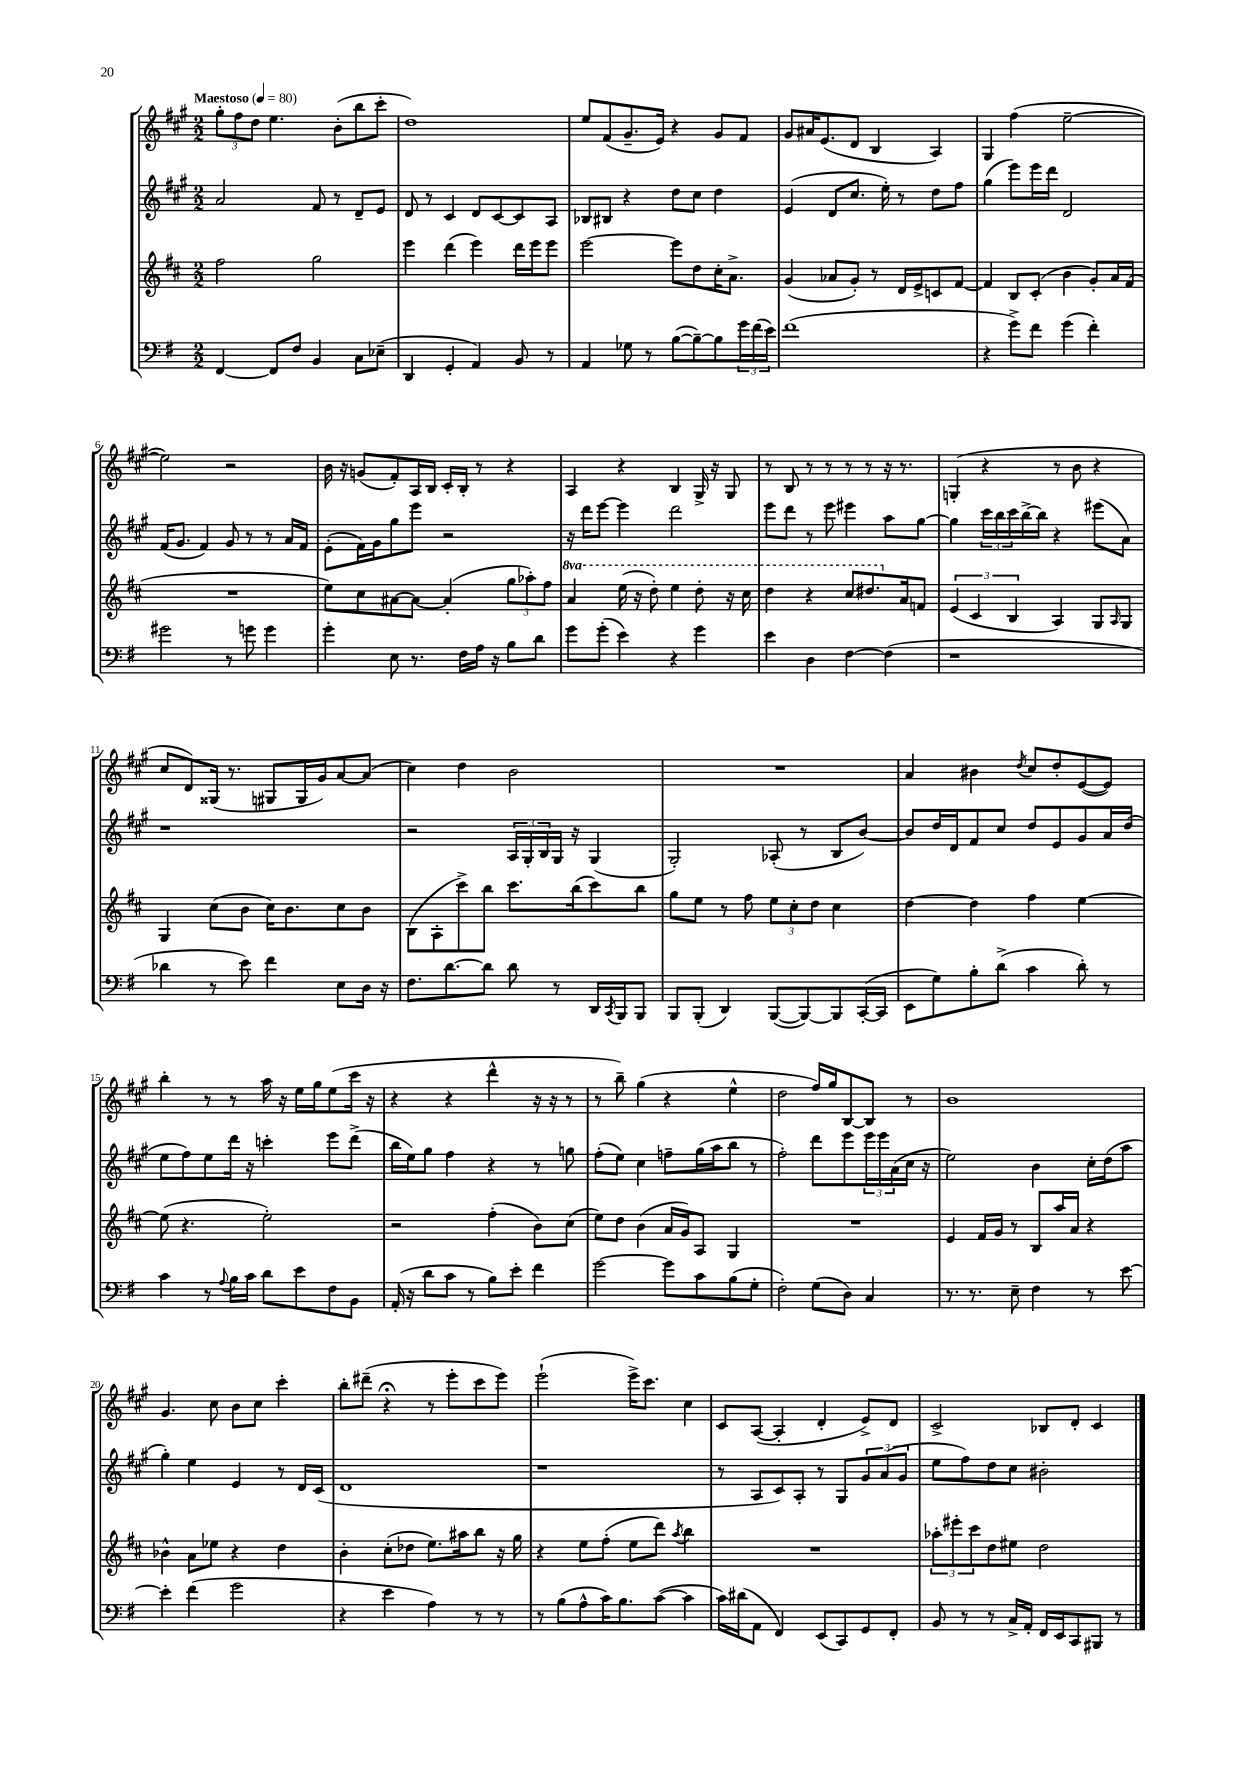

**kern	**kern	**kern	**kern
*part4	*part3	*part2	*part1
*staff4	*staff3	*staff2	*staff1
*clefF4	*clefG2	*clefG2	*clefG2
*k[f#]	*k[f#c#]	*k[f#c#g#]	*k[f#c#g#]
*M2/2	*M2/2	*M2/2	*M2/2
*MM80	*MM80	*MM80	*MM80
=1	=1	=1	=1
!	!	!	!LO:TX:a:B:t=Maestoso
[4FF#/	2ff#\	2a/	12gg#'\L
.	.	.	12ff#\
.	.	.	12dd\J
8FF#/L]	.	.	4.ee\
8F#/J	.	.	.
4BB/	2gg\	8f#/	.
.	.	8r	(8b'\L
8C\L	.	8d~/L	8bb\
(8E-X~\J	.	8e/J	8ccc#'\J
=2	=2	=2	=2
4DD/	4eee\	8d/	1dd)
.	.	8r	.
4GG'/	(4ddd\	4c#/	.
4AA/)	4eee\)	8d/L	.
.	.	[8c#/	.
8BB/	16ddd\LL	8c#/]	.
.	16eee\J	.	.
8r	8eee\J	8A/J	.
=3	=3	=3	=3
4AA/	[2eee\	8B-X/L	8ee/L
.	.	8B#X/J	(8f#/
8G-X\	.	4r	8.g#~/
8r	.	.	.
.	.	.	16e/Jk)
([8B\L	8eee\L]	8dd\L	4r
8B~\_)	8dd\	8cc#\J	.
8B\]	16cc#'\K	4dd\	8g#/L
.	8.a^\J	.	.
24g\L	.	.	8f#/J
(24f#\	.	.	.
24e\JJ)	.	.	.
=4	=4	=4	=4
(1f#	(4g/	(4e/	8g#/L
.	.	.	16a#X/K
.	.	.	(8.e/
.	8a-X/L	8d/L	.
.	8g'/J)	8.cc#/J	8d/J
.	8r	.	4B/
.	.	16ee'\)	.
.	16d/LL	8r	.
.	16e^/J	.	.
.	8cn/	8dd\L	4A/)
.	[8f#/J	8ff#\J	.
=5	=5	=5	=5
4r	4f#/]	(4gg#\	4G#/
8g^\L)	8B/L	8eee\L)	(4ff#\
8f#\J	(8c#'/J	16eee\L	.
.	.	16ddd\JJ	.
(4g\	4b\	2d/	[2ee~\
4f#'\)	8g'/L)	.	.
.	16a/L	.	.
.	(16f#/JJ	.	.
!!LO:LB:g=z
=6	=6	=6	=6
2g#X\	1r	(16f#/KL	2ee\])
.	.	8.g#/J	.
.	.	4f#/)	.
8r	.	8g#/	2r
8gn\	.	8r	.
4g\	.	8r	.
.	.	16a/LL	.
.	.	16f#/JJ	.
=7	=7	=7	=7
4g'\	8ee\L)	(8e'\L	16b\
.	.	.	16r
.	8cc#\	16f#\L)	(8gn/L
.	.	16g#\J	.
8E\	[8a#X\	8gg#\	8f#'/)
8.r	8a#\J_	8eee\J	16A/L
.	.	.	16B/JJ
.	(4a#'/]	2r	16c#'/LL
16F#\LL	.	.	16B'/JJ
16A\JJ	.	.	8r
16r	.	.	.
8B\L	12gg\L	.	4r
.	12aa-X'\)	.	.
8d\J	.	.	.
.	12ff#\J	.	.
=8	=8	=8	=8
*	*8va	*	*
8g\L	4aa/	16r	4A/
.	.	16ddd\KL	.
(8g'\J	.	[8eee\J	.
4e\)	(16eee\	4eee\]	4r
.	16r	.	.
.	8ddd'\)	.	.
4r	4eee\	2ddd\	4B/
4g\	8ddd'\	.	16G#^/
.	.	.	16r
.	16r	.	8G#/
.	16ccc#\	.	.
=9	=9	=9	=9
4e\	4ddd\	8eee\L	8r
.	.	8ddd\J	8B/
4D\	4r	8r	8r
.	.	8eee\	8r
[4F#\	8ccc#/L	4eee#X\	8r
.	8.ddd#X/	.	8r
(4F#\]	.	8aa\L	16r
*	*X8va	*	*
.	16a/k	.	8.r
.	8fn/J	[8gg#\J	.
=10	=10	=10	=10
1r	(6e/	4gg#\]	(4Gn'/
.	6c#/	.	.
.	.	24ccc#\LL	4r
.	.	24bb\	.
.	6B/	24ccc#\	.
.	.	[16bb^\	.
.	.	16bb\JJ]	.
.	4A/)	4r	8r
.	.	.	8b\
.	8G/L	(8eee#X\L	4r
.	16qqA/	.	.
.	8G/J	8a\J)	.
!!LO:LB:g=z
=11	=11	=11	=11
4d-X\	4G/	1r	8cc#/L
.	.	.	8d/)
8r	(8cc#\L	.	(16G##X/Jk
.	.	.	8.r
8e\)	8b\J	.	.
4f#\	16cc#\KL)	.	8G#X/L
.	8.b\	.	.
.	.	.	16G#/L
.	.	.	16g#/J)
8E\L	8cc#\	.	[8a/
16D\Jk	8b\J	.	(8a/J]
16r	.	.	.
=12	=12	=12	=12
8.F#\L	(8B\L	2r	4cc#\)
.	8A'\	.	.
[8.d\	.	.	.
.	8ccc#^\)	.	4dd\
8d\J]	8bb\J	.	.
8d\	8.ccc#\L	24A/LL	2b\
.	.	24G#'/	.
.	.	24B/	.
8r	.	16G#/JJ	.
.	(16bb\k	16r	.
16DD/LL	8ccc#\)	(4G#/	.
8qCC/	.	.	.
16BBB/J	.	.	.
8BBB/J	8bb\J	.	.
=13	=13	=13	=13
8BBB/L	8gg\L	2G#'/)	1r
(8BBB'/J	8ee\J	.	.
4DD/)	8r	.	.
.	8ff#\	.	.
([8BBB/L	12ee\L	(8A-X'/	.
.	12cc#'\	.	.
8BBB/_)	.	8r	.
.	12dd\J	.	.
8BBB/]	4cc#\	8B/L	.
([16CC'/L	.	[8b/J)	.
16CC/JJ]	.	.	.
=14	=14	=14	=14
8EE\L	[4dd\	8b/L]	4a/
8G\)	.	16dd/L	.
.	.	16d/J	.
8B'\	4dd\]	8f#/	4b#X\
(8d^\J	.	8cc#/J	.
.	.	.	8qdd/
4c\	4ff#\	8dd/L	8cc#/L
.	.	8e/	8dd'/
8d'\)	[4ee\	8g#/	([8e/
8r	.	16a/L	8e/J])
.	.	(16dd/JJ	.
!!LO:LB:g=z
=15	=15	=15	=15
4c\	(8ee\]	8ee\L	4bb'\
.	4.r	8ff#\)	.
8r	.	8ee\	8r
8qqA/	.	.	.
16B\LL	.	16ddd\Jk	8r
16c\JJ	.	16r	.
8d\L	2ee'\)	4cccn'\	16aa\
.	.	.	16r
8e\	.	.	16ee\LL
.	.	.	16gg#\J
8F#\	.	8eee\L	(8ee\
8BB\J	.	(8ddd^\J	16ccc#\Jk
.	.	.	16r
=16	=16	=16	=16
(16AA'/	2r	16bb\LL	4r
16r	.	16ee\J)	.
8d\L	.	8gg#\J	.
8c\J	.	4ff#\	4r
8r	.	.	.
8B\L)	(4ff#'\	4r	4ddd^^\
8e'\J	.	.	.
4f#\	8b\L)	8r	16r
.	.	.	16r
.	(8cc#\J	8ggn\	8r
=17	=17	=17	=17
[2g\	8ee\L)	(8ff#'\L	8r
.	8dd\J	8ee\J)	8bb~\)
.	(4b\	4cc#\	(4gg#\
8g\L]	16a/LL	8ffn~\L	4r
.	16g/J)	.	.
8c\	8A/J	(16gg#\L	.
.	.	16aa\J	.
(8B\	4G/	8bb\J	4ee^^\
8G'\J	.	8r	.
=18	=18	=18	=18
2F#'\)	1r	2ff#'\)	2dd\
(8G\L	.	8ddd\L	16ff#/LL)
.	.	.	16gg#/J
8D\J)	.	8eee\	[8B/
4C/	.	24eee\L	8B/J]
.	.	24eee\	.
.	.	(24a\	.
.	.	16cc#\JJ	8r
.	.	16r	.
=19	=19	=19	=19
8.r	4e/	2ee\)	1b
8.r	.	.	.
.	16f#/LL	.	.
.	16g/JJ	.	.
8E~\	8r	.	.
4F#\	8B/L	4b\	.
.	16aa/L	.	.
.	16a/JJ	.	.
8r	4r	16cc#'\LL	.
.	.	(16dd\J	.
[8e\	.	8aa\J	.
!!LO:LB:g=z
=20	=20	=20	=20
4e'\]	4b-X^^\	4gg#'\)	4.g#/
(4f#\	8a\L	4ee\	.
.	8ee-X\J	.	8cc#\
2g\	4r	4e/	8b\L
.	.	.	8cc#\J
.	4dd\	8r	4ccc#'\
.	.	16d/LL	.
.	.	(16c#/JJ	.
=21	=21	=21	=21
4r	4b'\	1d	8bb'\L
.	.	.	(8ddd#X~\J
4e\	(8cc#'\L	.	4r;<
.	8dd-X\J	.	.
4A\)	8.ee\L)	.	8r
.	.	.	8eee'\L
.	16aa#X\k	.	.
8r	8bb\J	.	8ccc#\
8r	16r	.	8eee\J)
.	16gg\	.	.
=22	=22	=22	=22
8r	4r	1r	(2eee`\
(8B\L	.	.	.
8A^^\	8ee\L	.	.
16c\K)	(8ff#'\J	.	.
8.B\	.	.	.
.	8ee\L	.	16eee^\KL)
.	.	.	8.ccc#\J
([8c\J	8ddd\J)	.	.
.	8qaa/	.	.
4c\]	4bb\	.	4cc#\
=23	=23	=23	=23
16c\LL)	1r	8r	8c#/L
(16d#X\J	.	.	.
8AA\J	.	8A/L	([8A/J
4FF#/)	.	8c#/)	4A'/]
.	.	8A'/J	.
(8EE/L	.	8r	4d'/
8CC/)	.	8G#/L	.
8GG/	.	12g#/	8e^/L)
.	.	(12a/	.
8FF#'/J	.	.	8d/J
.	.	12g#/J	.
=24	=24	=24	=24
8BB/	12aa-X'\L	8ee\L	2c#^/
.	12eee#X'\	.	.
8r	.	8ff#\)	.
.	12ccc#\	.	.
8r	8dd\	8dd\	.
16C^/LL	8ee#X\J	8cc#\J	.
16AA'/JJ	.	.	.
16FF#/LL	2dd\	2b#X'\	8B-X/L
16EE/J	.	.	.
8CC/	.	.	8d'/J
8BBB#X/J	.	.	4c#/
8r	.	.	.
==	==	==	==
*-	*-	*-	*-
